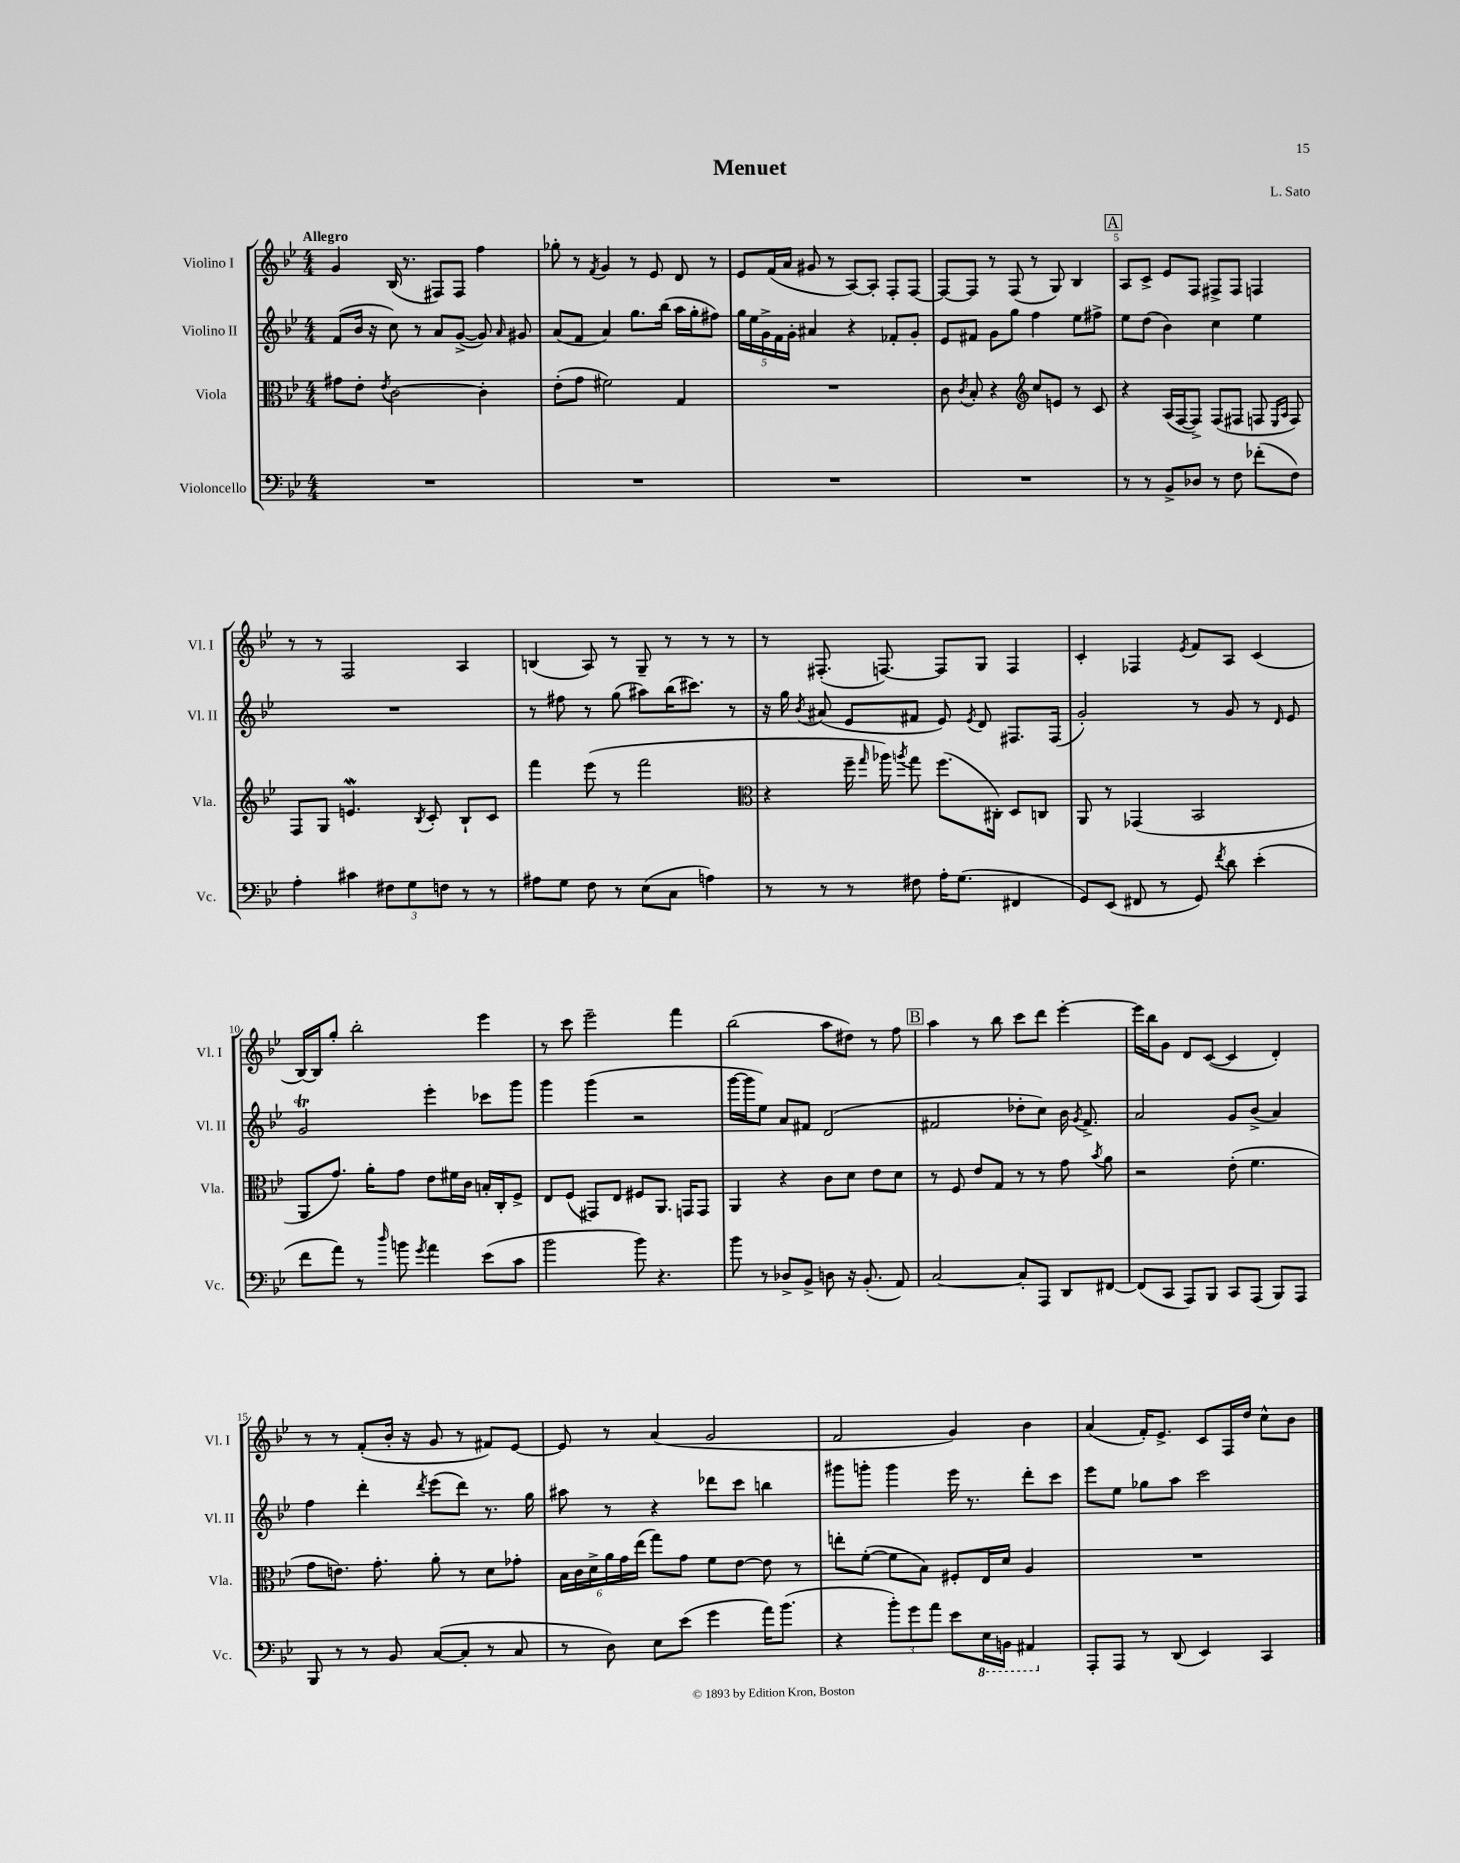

**kern	**kern	**kern	**kern
*part4	*part3	*part2	*part1
*staff4	*staff3	*staff2	*staff1
*I"Violoncello	*I"Viola	*I"Violino II	*I"Violino I
*I'Vc.	*I'Vla.	*I'Vl. II	*I'Vl. I
*clefF4	*clefC3	*clefG2	*clefG2
*k[b-e-]	*k[b-e-]	*k[b-e-]	*k[b-e-]
*M4/4	*M4/4	*M4/4	*M4/4
=1	=1	=1	=1
!	!	!	!LO:TX:a:B:t=Allegro
1r	8g#X\L	(8f/L	4g/
.	8e-'\J	16b-/Jk	.
.	.	16r	.
.	8qe-/	.	.
.	[2c\	8cc\)	(16B-/
.	.	.	8.r
.	.	8r	.
.	.	8a/L	8F#X/L)
.	.	([8g^/J	8F#/J
.	4c'\]	8g/])	4ff\
.	.	16qqa/	.
.	.	8g#X/	.
=2	=2	=2	=2
1r	(8e-'\L	(8a/L	8gg-X'\
.	8g\J	8f/J	8r
.	.	.	8qf/
.	2f#X\)	4a/)	4g/
.	.	8.gg\L	8r
.	.	.	8e-/
.	.	(16bb-\Jk	.
.	4G/	16aa\LL	8d/
.	.	16gg'\J	.
.	.	8ff#X\J)	8r
=3	=3	=3	=3
1r	1r	20gg\LL	8e-/L
.	.	20ee-\	.
.	.	20g^\	.
.	.	.	(16f/L
.	.	20f\	.
.	.	.	16a/JJ
.	.	20g'\JJ	.
.	.	4a#X/	8g#X/
.	.	.	8r
.	.	4r	[8A/L)
.	.	.	8A'/J]
.	.	8f-X'/L	8F'/L
.	.	8g'/J	[8F/J
=4	=4	=4	=4
1r	8c\	8e-/L	8F/L_
.	8qc/	.	.
.	8B-'/	8f#X/J	8F/J]
.	4r	8g\L	8r
.	.	8gg\J	(8F/
*	*clefG2	*	*
.	8cc/L	4ff\	8r
.	8en/J	.	8G/)
.	8r	8ee-\L	4B-/
.	8c/	8ff#X^\J	.
!!LO:REH:place=s1:t=A
=5	=5	=5	=5
8r	4r	8ee-\L	8A/L
8r	.	(8dd\J	8c^/J
8BB-^/L	(16A/LL	4b-\)	8e-/L
.	[16F/J	.	.
8D-X/J	8F^/J])	.	8F/J
8r	(8F/L	4cc\	8F#X^/L
8F\	8F#X/J	.	8F#/J
(8f-X'\L	8Fn/	4ee-\	4Fn/
.	16qqE-/LL	.	.
.	16qqA/JJ	.	.
8F\J)	8F/)	.	.
!!LO:LB:g=z
=6	=6	=6	=6
4A'\	8F/L	1r	8r
.	8G/J	.	8r
4c#X\	4.enW/	.	2F/
12F#X\L	.	.	.
12G\	.	.	.
.	8qB-/	.	.
.	8c'/	.	.
12Fn\J	.	.	.
8r	8B-`/L	.	4A/
8r	8c/J	.	.
=7	=7	=7	=7
8A#X\L	4fff\	8r	(4Bn/
8G\J	.	8ff#X\	.
8F\	(8eee-\	8r	8A/)
8r	8r	(8gg\	8r
(8E-\L	2fff\	8aa#X\L)	8G~/
8C\J	.	(16bb-\K	8r
.	.	8.ccc#X\J)	.
4An\)	.	.	8r
.	.	8r	8r
=8	=8	=8	=8
*	*clefC3	*	*
8r	4r	16r	8r
.	.	16gg\	.
.	.	8qb-/	.
8r	.	(8a#X/	(8.F#X'/
8r	16ff~\	8e-/L	.
.	16qqgg/	.	.
.	16aa-X\)	.	[8.Fn/)
.	8qaan/	.	.
8F#X\	8gg\	8f#X/J	.
16A'\KL	(8.ff\L	8e-/)	8F/L]
(8.G\J	.	.	.
.	.	8qe-/	.
.	.	8d/	8G/J
.	16C#X'\Jk)	.	.
4FF#X/	8D/L	8.F#X/L	4F/
.	8Cn/J	.	.
.	.	(16F#/Jk	.
=9	=9	=9	=9
8GG/L)	8AA/	2g'/)	4c'/
(8EE-/J	8r	.	.
8FF#X/	(4GG-X/	.	4F-X/
8r	.	.	.
.	.	.	8qe-/
8GG/)	2BB-/	8r	8f/L
8qf/	.	.	.
8d\	.	8g/	8A/J
(4e-'\	.	8r	(4c/
.	.	16qqd/	.
.	.	8e-/	.
!!LO:LB:g=z
=10	=10	=10	=10
8f\L	8AA/L	2gT/	[16B-/LL)
.	.	.	16B-/J]
8a\J)	8.g/J)	.	8gg'/J
8r	.	.	2bb-'\
.	16a'\KL	.	.
16qqdd/	.	.	.
8bn\	8g\J	.	.
8qg/	.	.	.
4a\	8e-\L	4eee-'\	.
.	16f#X\L	.	.
.	16c\JJ	.	.
(8e-\L	16Bn'/LL	8ccc-X\L	4eee-\
.	16C'/J	.	.
8c\J	8F^/J	8ggg\J	.
=11	=11	=11	=11
2b-\	8E-/L	4ggg\	8r
.	(8F/J	.	8ccc\
.	8GG#X/L)	(4ggg\	2eee-~\
.	8E-/J	.	.
8b-\)	8F#X/L	2r	.
4.r	8.AA/J	.	.
.	.	.	4fff\
.	16GGn/KL	.	.
.	8GG/J	.	.
=12	=12	=12	=12
8b-\	4AA/	[16ggg\LL	(2bb-\
.	.	16ggg\J]	.
8r	.	8ee-\J)	.
8D-X^/L	4r	8a/L	.
8BB-^/J	.	8f#X/J	.
8Dn\	8c\L	(2d/	8aa\L
16r	8d\J	.	8dd#X\J)
(8.BB-'/	.	.	.
.	8e-\L	.	8r
8AA/)	8d\J	.	8ff\
!!LO:REH:place=s1:t=B
=13	=13	=13	=13
[2C/	8r	2f#X/	4aa\
.	8F/	.	.
.	8e-/L	.	8r
.	8G/J	.	8bb-\
8C'/L]	8r	8dd-X'\L	8ccc\L
8AAA/J	8r	8cc\J)	8ddd\J
8DD/L	8g\	16b-\	[4eee-'\
.	.	8qg/	.
.	.	8.f#^/	.
.	8qb-/	.	.
[8FF#X/J	8a\	.	.
=14	=14	=14	=14
(8FF#/L]	2r	2a/	16eee-\LL]
.	.	.	16bb-\J
8CC/J	.	.	8g\J
8AAA/L)	.	.	8d/L
8BBB-/J	.	.	([8c/J
8CC/L	(8e-'\	8g/L	4c/]
(8AAA/J	4.f\	(8b-^/J	.
8BBB-/L)	.	4a/)	4d'/)
8AAA/J	.	.	.
!!LO:LB:g=z
=15	=15	=15	=15
8BBB-/	8g\L	4ff\	8r
8r	8.en\J)	.	8r
8r	.	4ddd'\	(8f'/L
.	8.g'\	.	.
8BB-/	.	.	16b-'/Jk
.	.	.	16r
.	.	8qddd/	.
([8C/L	8a'\	(8eee-\L	8g/
8C'/J]	8r	8ddd\J)	8r
8r	8d\L	8.r	8f#X/L)
8C/	8g-X'\J	.	[8e-/J
.	.	16gg\	.
=16	=16	=16	=16
8r	24B-\LL	8aa#X\	8e-/]
.	24c\	.	.
.	24d^\	.	.
8D\)	24a\	8r	8r
.	24g\	.	.
.	(24ee-\JJ	.	.
8E-\L	8gg\L)	4r	(4a/
(8e-\J	8g\J	.	.
4g\	8f\L	8ddd-X\L	2g/
.	[8e-\J	8ccc\J	.
16a\KL)	8e-\]	4bbn\	.
(8.b-\J	.	.	.
.	8r	.	.
=17	=17	=17	=17
4r	8een'\L	8ggg#X\L	2f/
.	([8f'\J	8gggn'\J	.
12b-'\L)	8f\L]	4ggg\	.
12g\	.	.	.
.	8B-\J)	.	.
12a\J	.	.	.
8e-\L	8F#X'/L	16eee-\	4g/)
.	.	8.r	.
*8ba	*	*	*
16EE-\L	16E-/L	.	.
16BBBn\JJ	16d/JJ	.	.
4AAA#X/	4A/	8ddd'\L	4b-\
.	.	8ccc\J	.
=18	=18	=18	=18
*X8ba	*	*	*
8AAA'/L	1r	8eee-\L	(4a/
8AAA/J	.	8ee-\J	.
8r	.	8gg-X\L	16f'/KL)
.	.	.	8.e-^/J
(8DD/	.	8aa\J	.
4EE-/)	.	2ccc\	8c/L
.	.	.	16F/L
.	.	.	16dd/JJ
4CC/	.	.	8cc^^\L
.	.	.	8b-\J
==	==	==	==
*-	*-	*-	*-
